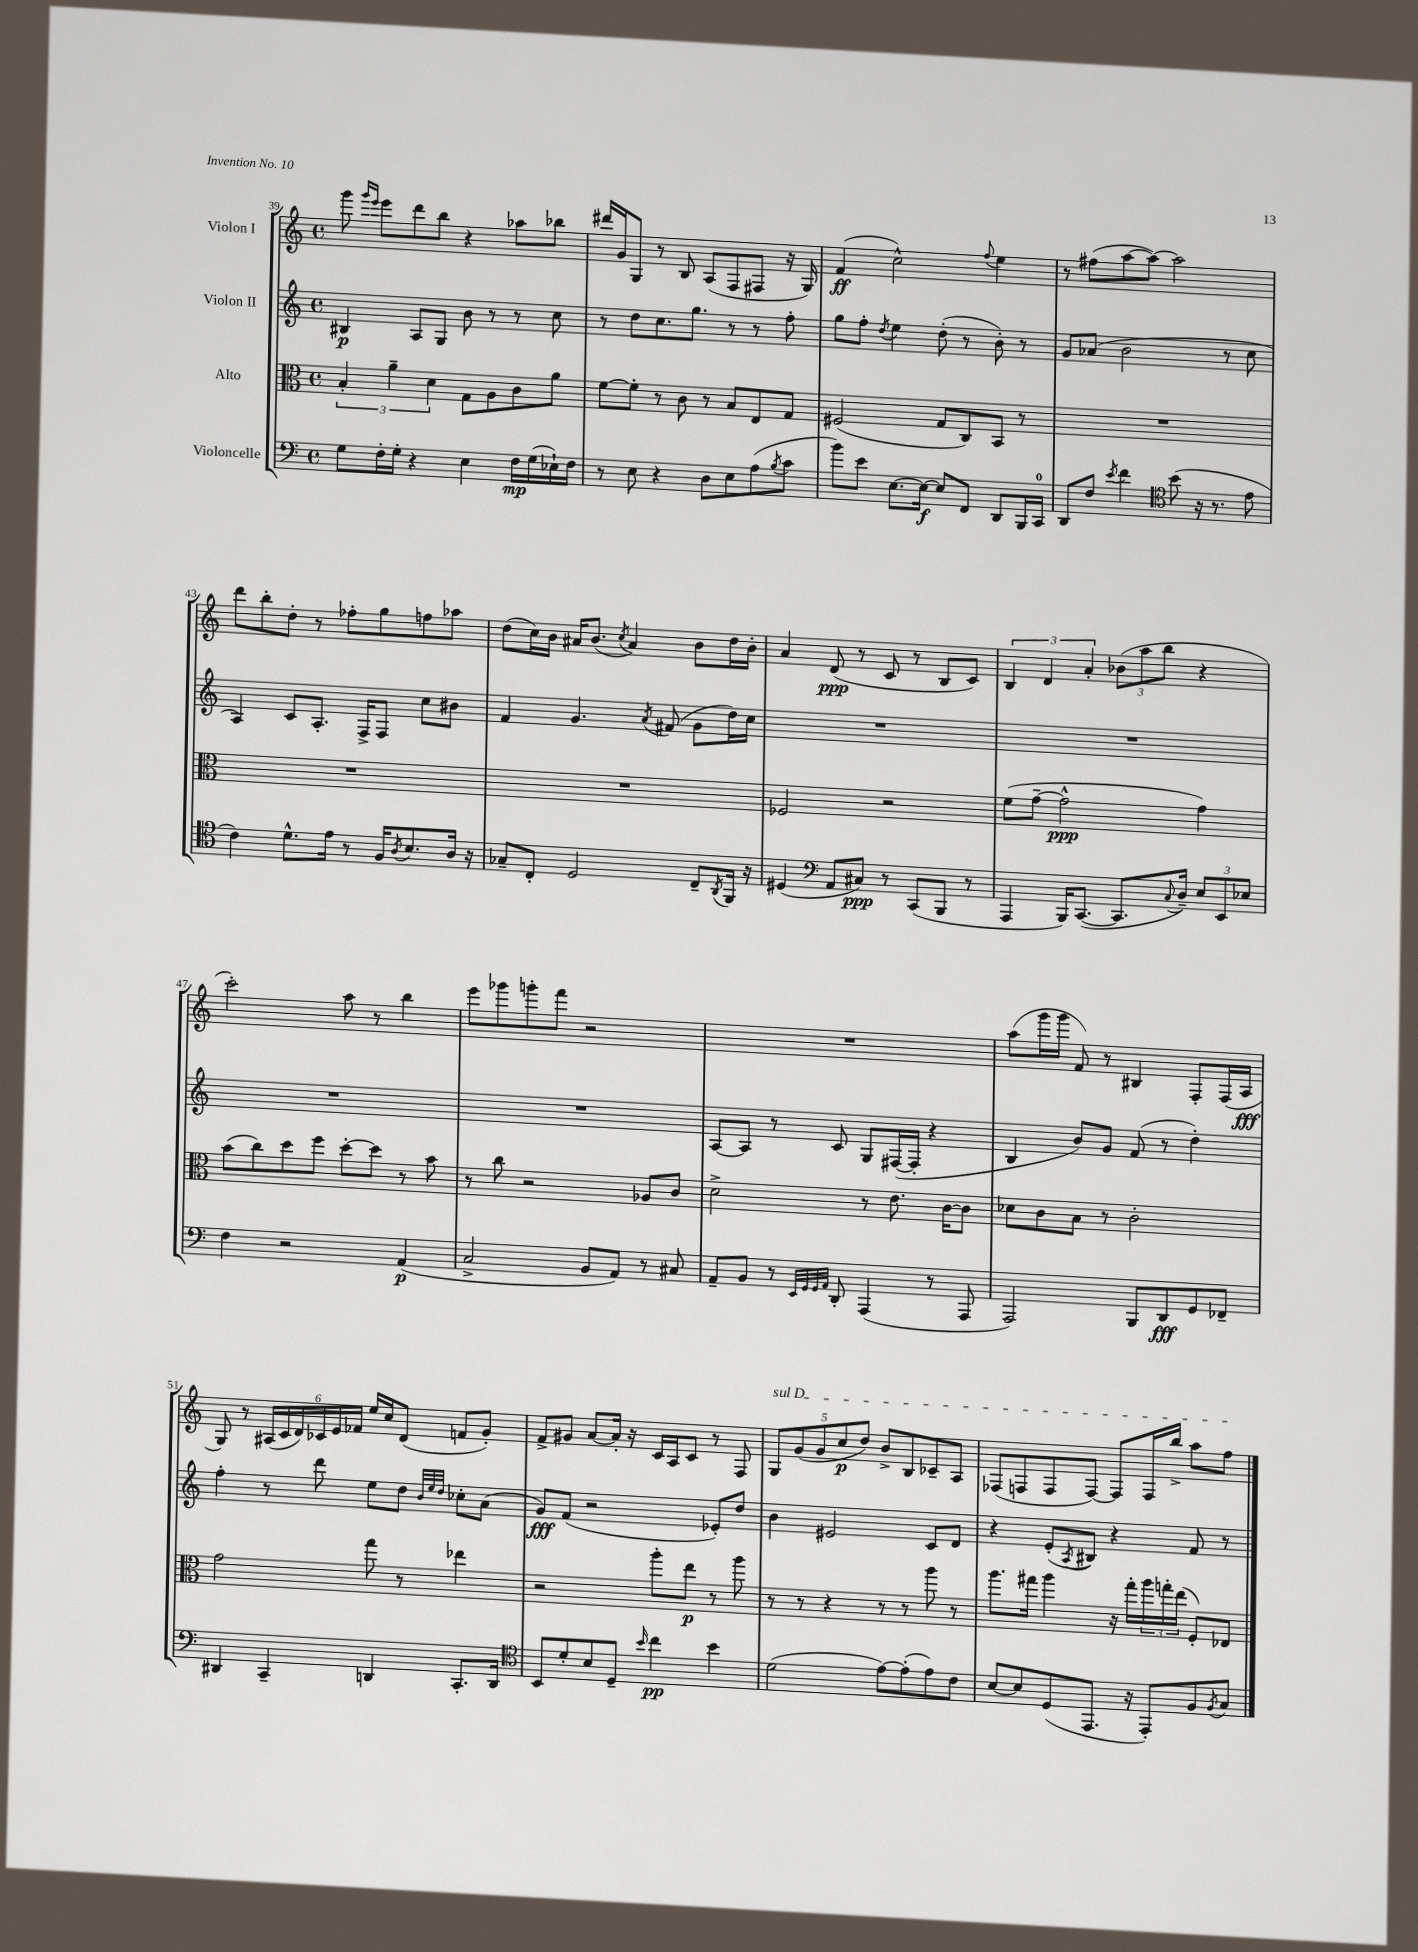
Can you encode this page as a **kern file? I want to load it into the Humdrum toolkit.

**kern	**kern	**kern	**kern
*staff4	*staff3	*staff2	*staff1
*clefF4	*clefC3	*clefG2	*clefG2
*k[]	*k[]	*k[]	*k[]
*M4/4	*M4/4	*M4/4	*M4/4
*met(c)	*met(c)	*met(c)	*met(c)
8G	6B'	4B#	8ggg
.	.	.	16qqggg
.	.	.	16qqeee
16F'	.	.	8eee
.	6a~	.	.
16G'	.	.	.
4r	.	8A	8ddd
.	6d	.	.
.	.	8G	8bb
4E	8G	8b	4r
.	8A	8r	.
16F	8c	8r	8aa-
(16G	.	.	.
16E-`)	8a	8cc	8bb-
16F	.	.	.
=	=	=	=
8r	[8f	8r	16ddd#
.	.	.	16g
8E	8f']	8dd	8G
4r	8r	8.cc	8r
.	8c	.	8B
.	.	8.gg	.
8D	8r	.	(8A
8E	8B	8r	8F
(8A	8E	8r	8F#
8qB	.	.	.
8c	8G	8ff'	16r
.	.	.	16G)
=	=	=	=
8b)	(2F#	8gg	(4f
8e	.	8ff'	.
.	.	8qdd	.
[8.E	.	4ee	2cc^^)
16E_	.	.	.
8E]	8G	(8dd'	.
8FF	8C)	8r	.
.	.	.	8qqff
8DD	8BB	8b')	4ee
16BBB	8r	8r	.
16CC	.	.	.
=	=	=	=
8DD	1r	8g	8r
8F	.	(8a-	(8ff#
8qe	.	.	.
4f	.	2b	[8aa
.	.	.	8aa_)
*clefC4	*	*	*
(8b	.	.	2aa]
16r	.	.	.
8.r	.	.	.
.	.	8r	.
8e	.	8cc	.
=	=	=	=
4c)	1r	4A)	8ddd
.	.	.	8bb'
8.d^^	.	8c	8dd'
.	.	8.A'	8r
16e	.	.	.
8r	.	.	8ff-'
.	.	16F^	.
16F	.	8F	8gg
8qA	.	.	.
8.B	.	.	.
.	.	8cc	8ff
16A	.	8b#	8aa-
16r	.	.	.
=	=	=	=
8G-~	1r	4f	(8dd
8C'	.	.	16cc)
.	.	.	16b
2D	.	4.g	16a#
.	.	.	(8.b
.	.	.	8qcc
.	.	.	4a#)
.	.	8qa	.
.	.	(8f#	.
8C~	.	8g	8b
8qAA	.	.	.
16FF	.	16dd)	16dd
16r	.	16cc	16b'
=	=	=	=
(4D#	2F-	1r	4a
*clefF4	*	*	*
8AA	.	.	(8d
8C#)	.	.	8r
8r	2r	.	8c
(8CC	.	.	8r
8BBB	.	.	8B
8r	.	.	8c)
=	=	=	=
4AAA	(8f	1r	6B
.	[8g~	.	.
.	.	.	6d
16BBB)	2g^^]	.	.
([8.CC	.	.	.
.	.	.	6a'
8.CC]	.	.	(12b-
.	.	.	12aa
.	.	.	12bb
8qqC	.	.	.
16D~)	.	.	.
12E	4g)	.	4r
12EE	.	.	.
12E-	.	.	.
=	=	=	=
4F	(8b	1r	2ccc')
.	8cc)	.	.
2r	8dd	.	.
.	8ff	.	.
.	[8dd'	.	8aa
.	8dd]	.	8r
(4AA	8r	.	4bb
.	8b	.	.
=	=	=	=
2C^	8r	1r	8eee
.	8cc	.	8ggg-
.	2r	.	8ggg'
.	.	.	8fff
8BB	.	.	2r
8AA)	.	.	.
8r	8A-	.	.
8C#	8c	.	.
=	=	=	=
8AA~	2d^	[8A	1r
8BB	.	8A]	.
8r	.	8r	.
32qqEE	.	.	.
32qqGG	.	.	.
32qqGG	.	.	.
32qqAA	.	.	.
8DD'	.	8c	.
(4AAA	8r	8G	.
.	8.e	([16F#	.
.	.	16F#']	.
8r	.	4r	.
.	[16c	.	.
8AAA	8c]	.	.
=	=	=	=
2AAA)	8d-	4B	(8aa
.	8c	.	16ggg
.	.	.	16ggg
.	8B	8b)	8f)
.	8r	8g	8r
8BBB	2c'	(8f	4B#
8DD	.	8r	.
8GG	.	4dd')	8F'
8FF-~	.	.	(16F
.	.	.	16A
=	=	=	=
4DD#	2g	4ff'	8G)
.	.	.	8r
4CC~	.	8r	(24A#
.	.	.	24c
.	.	.	24d)
.	.	8ddd	24c-
.	.	.	24e
.	.	.	24f-
4DD	8gg	8ee	16ee
.	.	.	16cc
.	8r	8dd	(8d
.	.	32qqb	.
.	.	32qqee	.
.	.	32qqdd	.
8.CC'	4ee-	8cc-'	8f
.	.	(8a	8g')
16DD	.	.	.
=	=	=	=
*clefC4	*	*	*
8BB	2r	8g)	8f^
8d'	.	(8f	8g#
8B	.	2r	[8a
8D~	.	.	16a']
.	.	.	16r
16qqb	.	.	.
4cc	8aa'	.	16c
.	.	.	16A
.	8ee	.	8c
4b	8r	8e-')	8r
.	8aa	8dd	8F
=	=	=	=
(2d	8r	4b	10G
.	.	.	(10g
.	8r	.	.
.	.	.	10g
.	4r	2e#	.
.	.	.	10cc
.	.	.	10dd)
[8e)	8r	.	8b^
(8e']	8r	.	8B
8e)	8aa	8c	8c-~
8c	8r	8d	8A
=	=	=	=
[8B	8.aa	4r	(8F-
8B]	.	.	8F
.	16gg#	.	.
(8D	4aa	(8e'	8F
.	.	8qA	.
8.EE	.	8B#)	[8F)
.	16r	4r	8F]
16r	16gg#'	.	.
8EE')	24aa	.	16F
.	24gg'	.	.
.	.	.	16bb^
.	(24ee	.	.
8F	8F')	8f	8aa
8qF	.	.	.
8G	8E-	8r	8ff
==	==	==	==
*-	*-	*-	*-
